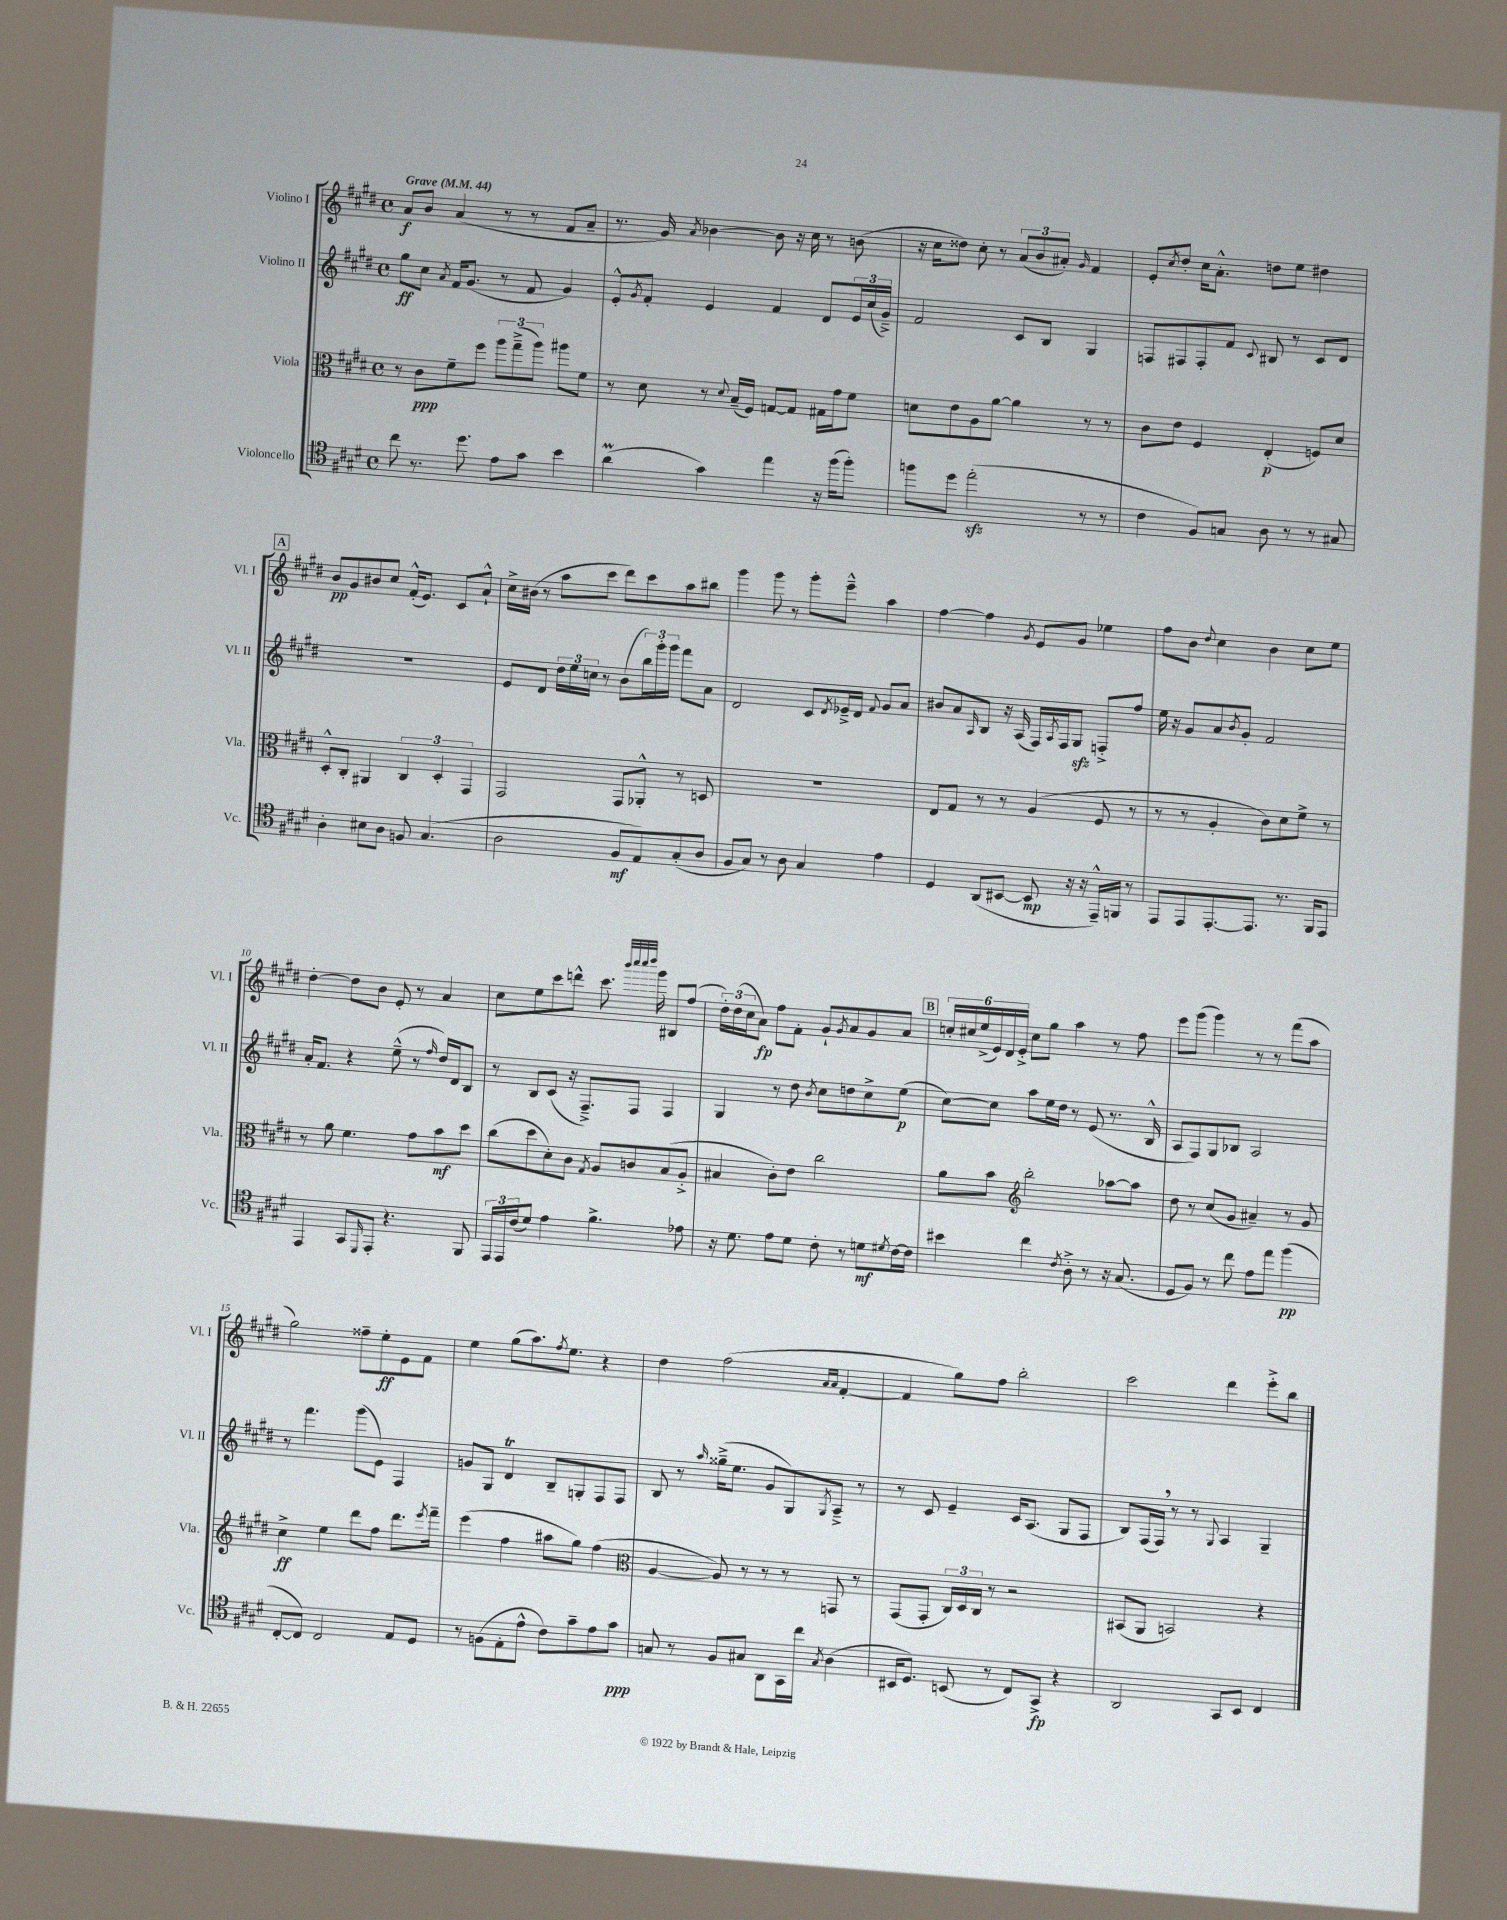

**kern	**kern	**kern	**kern
*staff4	*staff3	*staff2	*staff1
*clefC4	*clefC3	*clefG2	*clefG2
*k[f#c#g#d#]	*k[f#c#g#d#]	*k[f#c#g#d#]	*k[f#c#g#d#]
*M4/4	*M4/4	*M4/4	*M4/4
*met(c)	*met(c)	*met(c)	*met(c)
*MM44	*MM44	*MM44	*MM44
8cc#	8r	8gg#	8a
8.r	8c#	8cc#	8b
.	.	8qa	.
.	8f#~	16f#	(4a
8.dd#	.	(8.g#	.
.	8ff#	.	.
8e	12aa	8r	8r
.	(12gg#~^	.	.
8g#	.	8f#	8r
.	12aa)	.	.
4b	8aa#	4g#)	8f#
.	8f#	.	8a~
=	=	=	=
(4a	8r	8e'^^	8.r
.	.	8qg#	.
.	8d#	8f#'	.
.	.	.	16g#)
.	.	.	8qa
4g#)	8r	4e	[4b-
.	8qqd#	.	.
.	(16B~	.	.
.	16F#)	.	.
4ee	[8G	4f#	8b-]
.	8G]	.	16r
.	.	.	16cc#
16r	16G#	8d#	8r
(16ff#	16g#	.	.
8ff#')	8f#	24e	(8b
.	.	(24cc#	.
.	.	24g#~^)	.
=	=	=	=
8ff	8d	2f#	16r
.	.	.	16cc#
8dd#	8e	.	8dd##)
(2ee'	8A	.	8cc#'
.	[8a	.	8r
.	4a]	8c#	(12a
.	.	.	12b
.	.	8B	.
.	.	.	12a#')
.	.	.	16qqg#
8r	8r	4G#	4f#
8r	8r	.	.
=	=	=	=
4c#	8c#	8F	8e'
.	.	.	8qcc#
.	8e	8F#	8dd#'
8F#)	4F#	8F#'	16cc#
.	.	.	8.a'^^
8G	.	8f#	.
.	.	8qqc#	.
8A	(4E'	8B#	8dd
8r	.	8r	8ee
8r	8F)	8c#	4dd#
8G#	8d#	8d#	.
=	=	=	=
4A'	8D#'^^	1r	8b
.	8C#'	.	8g#
8B#	4AA#	.	8b#
8A	.	.	8cc#
8F	6C#	.	(16f#'^^
.	.	.	8.e)
(4.G#	.	.	.
.	6D#'	.	.
.	.	.	8c#
.	6GG#	.	.
.	.	.	8a`^^
=	=	=	=
2A	2GG#	8e	16cc#^
.	.	.	(16b#
.	.	8d#	8r
.	.	24dd#	8aa
.	.	24ee	.
.	.	24cc	.
.	.	8r	8ccc#
8F#	8GG#	(8b	8ddd#)
8E)	8AA-'^^	24bb)	8ccc#
.	.	24ggg#'	.
.	.	24ggg#	.
(8G#'	8r	8fff#	8aa
8A	8D	8a	8bb#
=	=	=	=
8F#	1r	2d#	4ggg#
8G#)	.	.	.
8r	.	.	8ggg#
8A	.	.	8r
4G#	.	8c#	8ggg#'
.	.	8qd#	.
.	.	16e-~^	8eee~^^
.	.	16d#	.
.	.	8qqf#	.
4e	.	8g#	4aa
.	.	8a	.
=	=	=	=
4D#	8E	8b#	[4ff#
.	8G#	8a	.
.	.	16qqA	.
(8AA	8r	8B	4ff#]
[8BB#	8r	16r	.
.	.	(16A	.
.	.	.	8qg#
8BB#]	(4A	16F#)	8e
.	.	8qA	.
.	.	16F#	.
16r	.	8G#	8g#
16r	.	.	.
16EE~^^)	8F#	8F'^	4ee-
16FF	.	.	.
8r	8r	8ff#	.
=	=	=	=
8EE	8r	16ee	8ff#
.	.	16r	.
8EE	8r	8g#	8b
.	.	.	8qqdd#
[8.EE'	4A'	8a	4cc#
.	.	8qb	.
.	.	8g#'	.
8.EE]	.	.	.
.	8c#)	2f#	4b
8.r	8d#	.	.
.	8f#^	.	8cc#
16FF#	.	.	.
8EE	8r	.	8ee
=	=	=	=
4EE	8r	16a'	[4dd#'
.	.	8.f#	.
.	8a	.	.
8GG#	4.f#	4r	8dd#]
16qqDD#	.	.	.
8EE'	.	.	8b
4.r	.	(8ee~^^	8e'
.	8g#	8r	8r
.	.	16qqff#	.
.	8b	16dd#)	4a
.	.	16d#	.
8FF#	8dd#	8B	.
=	=	=	=
24EE	(8cc#	8r	8cc#
24EE	.	.	.
(24c#	.	.	.
8d#)	8dd#	8B	8ee
4e	8d#')	(8c#	8ccc#
.	8c#	16r	8ddd^^
.	.	8.F#~^)	.
.	8qG#	.	.
4.f#^	8A	.	8.ccc#
.	8c	8F#	.
.	.	.	32qqbbb
.	.	.	32qqcccc#
.	.	.	32qqcccc#
.	.	.	32qqdddd#
.	.	.	16ggg#
.	(8B	4F#	8B#
8e-	8A'^	.	(8ff#
=	=	=	=
16r	4B#	4G#	24dd#')
.	.	.	(24dd#
8.d#	.	.	.
.	.	.	24cc#
.	.	.	8a)
8e	8c#')	8r	8ff#
8d#	8e	8dd#	8f#'
.	.	8qb	.
8c#'	2cc#	8cc#	8g#`
.	.	.	8qg#
8r	.	8dd	8a
8d	.	8cc#^	8g#
8qd#	.	.	.
[16c#	.	(8ee	8a
16c#]	.	.	.
=	=	=	=
4b#	8a	[8cc#)	24cc'
.	.	.	24cc#
.	.	.	(24ee^
.	8b	8cc#]	24e)
.	.	.	24d#
.	.	.	24e'^
*	*clefG2	*	*
4cc#	2bb'	8aa	8cc#
.	.	16ee	8gg#
.	.	16dd#	.
8qc#	.	.	.
8A'^	.	8r	4aa
8r	.	(8e	.
16r	[8aa-	8.r	8r
(8.G#	.	.	.
.	8aa-]	.	8ff#
.	.	16B^^	.
=	=	=	=
8D#	8dd#	8A	8eee
8F#)	8r	8F#)	(8ggg#
8r	(8cc#	8G#	4ggg#)
8cc#	8g#	8B-	.
8e	4a#~)	2A	8r
8ee	.	.	8r
(4ff#	8r	.	(8fff#
.	8g#	.	8aa
=	=	=	=
[8C#'	4cc#^	8r	2gg#)
8C#])	.	4.fff#	.
2C#	4ee	.	.
.	8ddd#	(8ggg#	8ff##~
.	8ff#	8e)	8ee'
8E	8.ddd#	4F#	8e
8D#	.	.	8f#
.	8qeee	.	.
.	16fff#~	.	.
=	=	=	=
8r	(4eee	8g	4ee
(8F	.	8G#	.
8E'	4ff#	4d#	(8gg#
8e^^	.	.	8.aa)
8c#)	8aa#	8B~	.
.	.	.	8qff#
.	.	.	8.ee
8g#~	8gg#)	8G'	.
8e	(4ff#	8F#	4r
8g#	.	8F#	.
=	=	=	=
*	*clefC3	*	*
8G	[4A	8B	4dd#
8r	.	8r	.
.	.	16qqaa	.
8F#	8A])	(16gg##~^	(2ff#
.	.	8.ee	.
8G#	8r	.	.
8AA	8r	8g#	.
16GG#	8r	8G#)	.
16cc#	.	.	.
.	.	.	16qqa
8qG#	.	8qG#	16qqa
(4A	8GG	8A~^	[4f#'
.	8r	8r	.
=	=	=	=
16BB#	(8GG#	8r	4f#]
8.D#)	.	.	.
.	8GG#'	8c#	.
(8BB	24C#)	4e~	8gg#)
.	24D#	.	.
.	24C#	.	.
8r	8r	.	8ff#
8C#)	2r	16c#	2bb'
.	.	(8.A	.
8GG#^	.	.	.
4r	.	8G#	.
.	.	8F#	.
=	=	=	=
2AA	(8BB#	8B)	2ccc#
.	8AA	(16F#	.
.	.	16F#)	.
.	2BB)	8r	.
.	.	8r	.
.	.	8qqG#	.
8GG#	.	4A	4ddd#
8BB	.	.	.
4C#	4r	4G#~	8eee'^
.	.	.	8bb
==	==	==	==
*-	*-	*-	*-
